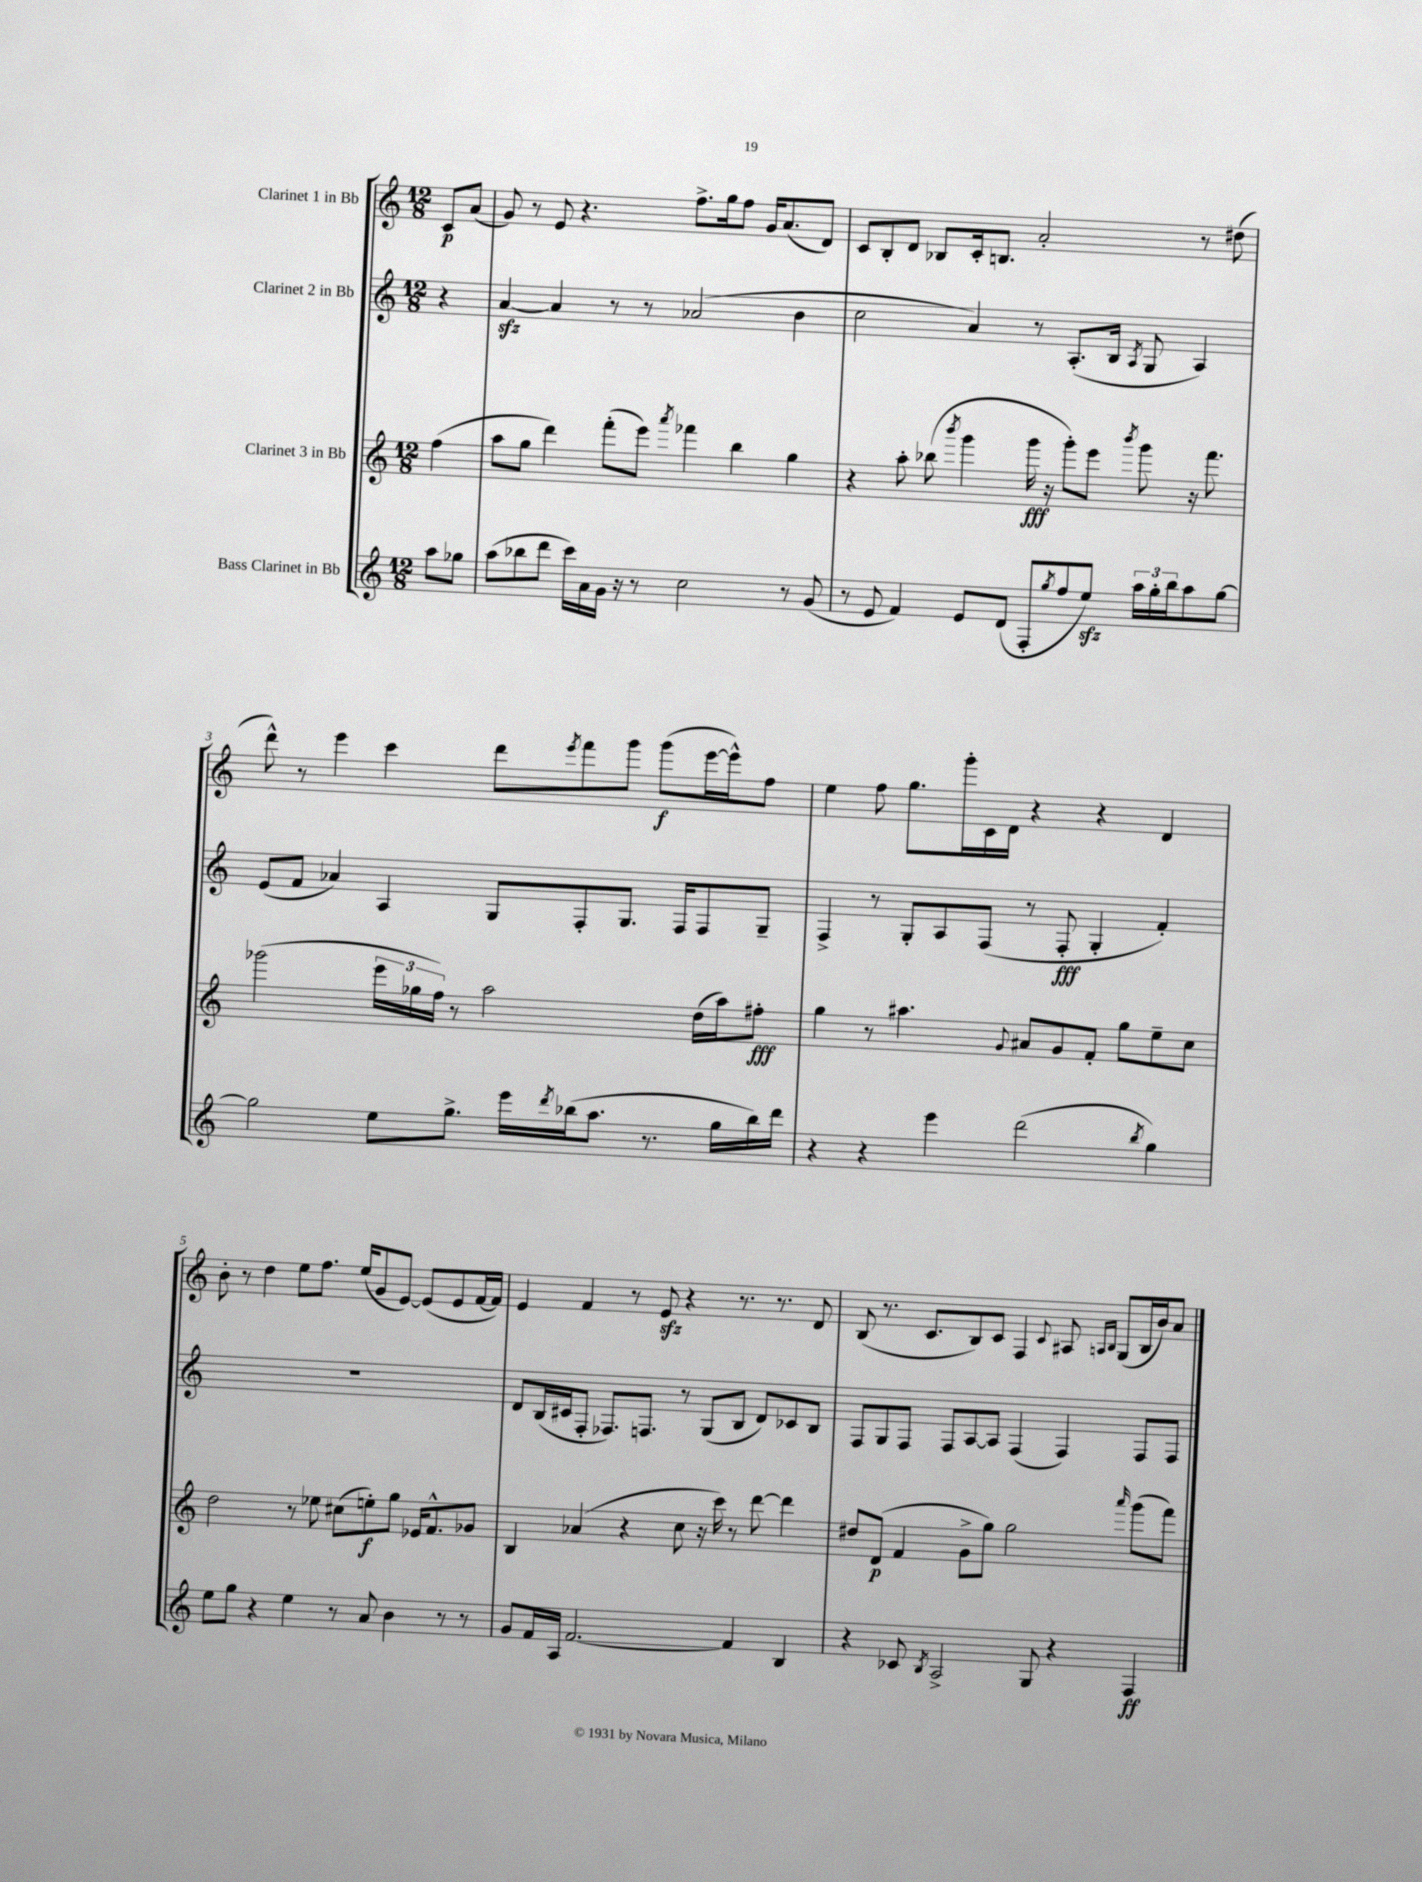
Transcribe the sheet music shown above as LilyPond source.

<<
\new StaffGroup <<
\new Staff = "s0" \with { instrumentName = "Clarinet 1 in Bb" } {
    \clef treble \key c \major \numericTimeSignature \time 12/8 \partial 4
    c'8\p a'8( |
    g'8) r8 e'8 r4. f''8.-> g''16 f''8 g'16 a'8.( d'8) |
    c'8 b8-. d'8 bes8 c'16-. b8. a'2-. r8 dis''8( |
    d'''8-^) r8 e'''4 c'''4 d'''8 \acciaccatura { e'''8 } f'''8 g'''8 g'''8\f( e'''16~ e'''16-^) f''8 |
    e''4 f''8 g''8. g'''16-. c'16 d'16 r4 r4 d'4 |
    b'8-. r8 d''4 e''8 f''8. e''16( g'8 e'8~) e'8( e'8 f'16~ f'16) |
    e'4 f'4 r8 e'8\sfz r4 r8. r8. d'8 |
    b8( r8. c'8. b8) c'8 f4 \appoggiatura { c'8 } ais8 \grace { a16 b16 } g8( b16 b'16) a'8 \bar "|." |
}
\new Staff = "s1" \with { instrumentName = "Clarinet 2 in Bb" } {
    \clef treble \key c \major \numericTimeSignature \time 12/8 \partial 4
    r4 |
    a'4~\sfz a'4 r8 r8 aes'2( b'4 |
    c''2 a'4) r8 a8.-.( b16 \acciaccatura { a8 } g8 a4) |
    e'8( f'8 aes'4) a4 g8 f8-. g8. f16 f8 g8-- |
    f4-> r8 g8-. a8 f8( r8 f8-.\fff g4-. f'4-.) |
    R1. |
    d'8 b16( cis'16 f8-. fes8.) f8. r8 g8( b8 d'8) ces'8 b8 |
    f8 g8 f8 f8 a8~ a8 f4( f4) f8 f8 \bar "|." |
}
\new Staff = "s2" \with { instrumentName = "Clarinet 3 in Bb" } {
    \clef treble \key c \major \numericTimeSignature \time 12/8 \partial 4
    f''4( |
    a''8 g''8 d'''4) f'''8-.( e'''8) \acciaccatura { a'''8 } fes'''4 b''4 g''4 |
    r4 a''8-. bes''8( \acciaccatura { b'''8 } g'''4 g'''16\fff r16 g'''8-.) e'''8 \acciaccatura { b'''8 } g'''8 r16 f'''8. |
    ges'''2( \tuplet 3/2 { e'''16 ges''16 f''16) } r8 a''2 d''16( a''16) fis''8-.\fff |
    g''4 r8 ais''4. \appoggiatura { g'8 } ais'8 g'8 f'8-. g''8 e''8-- c''8 |
    d''2 r8 ees''8 cis''8( e''8-.\f) g''8 ees'16 f'8.-^ ges'8 |
    b4 aes'4( r4 c''8 r16 c'''16) r8 d'''8~ d'''4 |
    dis''8 d'8\p( f'4 g'8-> g''8) g''2 \grace { a'''16 } g'''8( f'''8) \bar "|." |
}
\new Staff = "s3" \with { instrumentName = "Bass Clarinet in Bb" } {
    \clef treble \key c \major \numericTimeSignature \time 12/8 \partial 4
    a''8 ges''8 |
    a''8( bes''8 d'''8 c'''16) a'16 g'16 r16 r8 c''2 r8 g'8( |
    r8 e'8 f'4) e'8 d'8( f8-. \acciaccatura { g''8 } f''8 e''8\sfz) \tuplet 3/2 { a''16 g''16-. b''16 } a''8 g''8~ |
    g''2 e''8 g''8.-> e'''16 \acciaccatura { d'''8 } bes''16( a''8. r8. g''16 bes''16) d'''16 |
    r4 r4 e'''4 d'''2( \acciaccatura { b''8 } g''4) |
    e''8 g''8 r4 e''4 r8 a'8 b'4 r8 r8 |
    g'8 f'16 a16 f'2.~ f'4 b4 |
    r4 ces'8 \acciaccatura { b8 } a2-> g8 r4 f4\ff \bar "|." |
}
>>
>>
